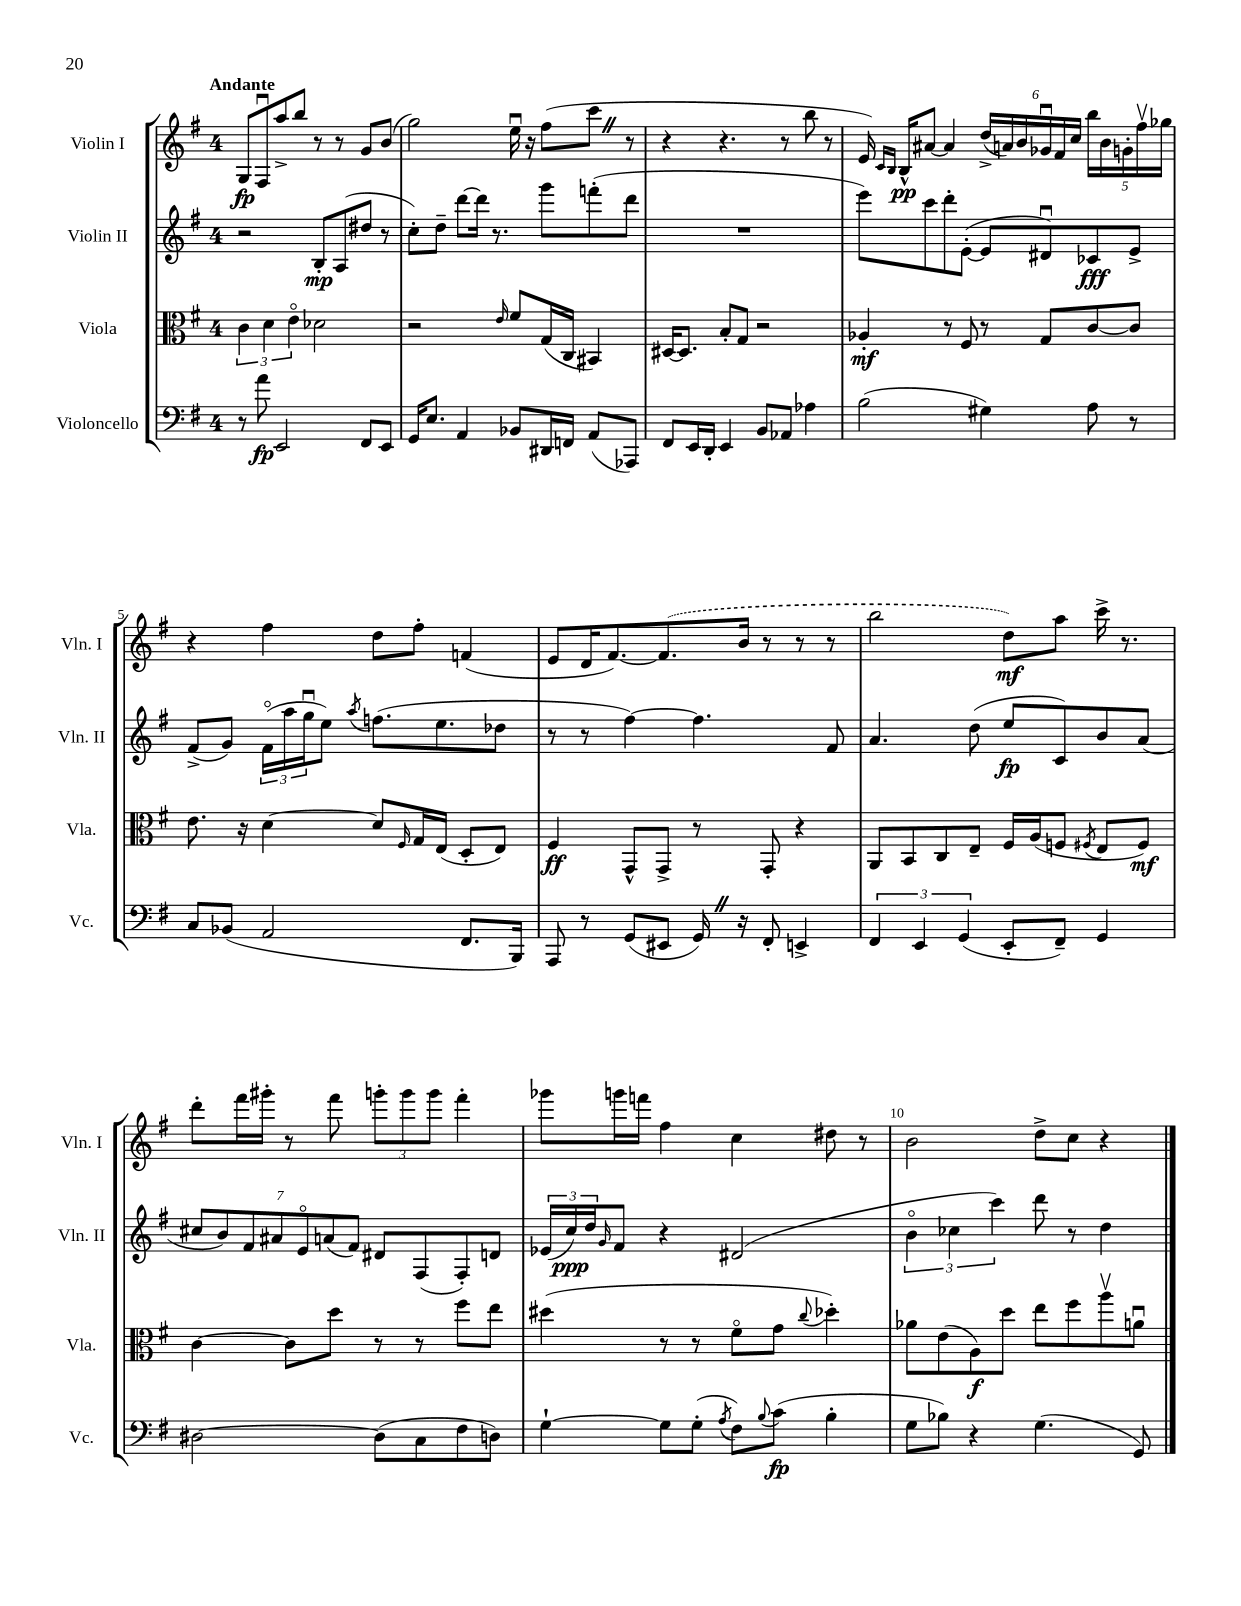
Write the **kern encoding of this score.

**kern	**dynam	**kern	**dynam	**kern	**dynam	**kern	**dynam
*part4	*part4	*part3	*part3	*part2	*part2	*part1	*part1
*staff4	*staff4	*staff3	*staff3	*staff2	*staff2	*staff1	*staff1
*I"Violoncello	*	*I"Viola	*	*I"Violin II	*	*I"Violin I	*
*I'Vc.	*	*I'Vla.	*	*I'Vln. II	*	*I'Vln. I	*
*clefF4	*	*clefC3	*	*clefG2	*	*clefG2	*
*k[f#]	*	*k[f#]	*	*k[f#]	*	*k[f#]	*
*M4/4	*	*M4/4	*	*M4/4	*	*M4/4	*
=1	=1	=1	=1	=1	=1	=1	=1
!	!	!	!	!	!	!LO:TX:a:B:t=Andante	!
8r	.	6c\	.	2r	.	8G/L	fp
8a\	fp	.	.	.	.	8F#u/	.
.	.	6d\	.	.	.	.	.
2EE/	.	.	.	.	.	8aa^/	.
.	.	6e\	.	.	.	.	.
.	.	.	.	.	.	8bb/J	.
.	.	2d-X\	.	8B'/L	mp	8r	.
.	.	.	.	(8A/	.	8r	.
8FF#/L	.	.	.	8dd#X/J	.	8g/L	.
8EE/J	.	.	.	8r	.	(8b/J	.
=2	=2	=2	=2	=2	=2	=2	=2
16GG/KL	.	2r	.	8cc'\L)	.	2gg\)	.
8.E/J	.	.	.	.	.	.	.
.	.	.	.	8dd~\J	.	.	.
4AA/	.	.	.	[8ddd\L	.	.	.
.	.	.	.	16ddd\Jk]	.	.	.
.	.	.	.	8.r	.	.	.
.	.	16qqe/	.	.	.	.	.
8BB-X/L	.	8f#/L	.	.	.	16eeu\	.
.	.	.	.	.	.	16r	.
16DD#X/L	.	(16G/L	.	8ggg\L	.	(8ff#\L	.
16FFn/JJ	.	16C/JJ	.	.	.	.	.
(8AA/L	.	4BB#X/)	.	(8fffn'\	.	8cccZ\J	.
8AAA-X/J)	.	.	.	8ddd\J	.	8r	.
=3	=3	=3	=3	=3	=3	=3	=3
8FF#/L	.	[16D#X/KL	.	1r	.	4r	.
.	.	8.D#/J]	.	.	.	.	.
16EE/L	.	.	.	.	.	.	.
16DD'/JJ	.	.	.	.	.	.	.
4EE/	.	8B'/L	.	.	.	4.r	.
.	.	8G/J	.	.	.	.	.
8BB/L	.	2r	.	.	.	.	.
8AA-X/J	.	.	.	.	.	8r	.
4A-X\	.	.	.	.	.	8bb\	.
.	.	.	.	.	.	8r	.
=4	=4	=4	=4	=4	=4	=4	=4
(2B\	.	4A-X'/	mf	8eee\L)	.	16e/)	.
.	.	.	.	.	.	16qqc/LL	.
.	.	.	.	.	.	16qqB/JJ	.
.	.	.	.	.	.	16B^^/KL	pp
.	.	.	.	8ccc\	.	[8a#X/J	.
.	.	8r	.	8ddd'\	.	4a#/]	.
.	.	8F#/	.	([8e'\J	.	.	.
4G#X\)	.	8r	.	8e/L]	.	(24dd^/LL	.
.	.	.	.	.	.	24an/)	.
.	.	.	.	.	.	24b/	.
.	.	8G/L	.	8d#Xu/)	.	24g-Xu/	.
.	.	.	.	.	.	24f#/	.
.	.	.	.	.	.	24cc/JJ	.
8A\	.	[8c/	.	8c-X/	fff	20bb\LL	.
.	.	.	.	.	.	20b\	.
.	.	.	.	.	.	20gn'\	.
8r	.	8c/J]	.	8e^/J	.	.	.
.	.	.	.	.	.	20ff#v\	.
.	.	.	.	.	.	20gg-X\JJ	.
!!LO:LB:g=z
=5	=5	=5	=5	=5	=5	=5	=5
8C/L	.	8.e\	.	(8f#^/L	.	4r	.
(8BB-X/J	.	.	.	8g/J)	.	.	.
.	.	16r	.	.	.	.	.
2AA/	.	[4d\	.	(24f#\LL	.	4ff#\	.
.	.	.	.	24aa\	.	.	.
.	.	.	.	24ggu\J	.	.	.
.	.	.	.	8ee\J)	.	.	.
.	.	.	.	8qaa/	.	.	.
.	.	8d/L]	.	(8.ffn\L	.	8dd\L	.
.	.	16qqF#/	.	.	.	.	.
.	.	16G/L	.	.	.	8ff#'\J	.
.	.	(16E/JJ	.	8.ee\	.	.	.
8.FF#/L	.	8D'/L	.	.	.	(4fn/	.
.	.	8E/J)	.	8dd-X\J	.	.	.
16BBB/Jk)	.	.	.	.	.	.	.
=6	=6	=6	=6	=6	=6	=6	=6
8AAA/	.	4F#/	ff	8r	.	8e/L	.
8r	.	.	.	8r	.	16d/K	.
.	.	.	.	.	.	[8.f#/)	.
(8GG/L	.	8GG^^/L	.	[4ff#\)	.	.	.
8EE#X/J	.	8GG^/J	.	.	.	(8.f#/]	.
16GGZ/)	.	8r	.	4.ff#\]	.	.	.
16r	.	.	.	.	.	16b/Jk	.
8FF#'/	.	8GG'/	.	.	.	8r	.
4EEn^/	.	4r	.	.	.	8r	.
.	.	.	.	8f#/	.	8r	.
=7	=7	=7	=7	=7	=7	=7	=7
6FF#/	.	8AA/L	.	4.a/	.	2bb\	.
.	.	8BB/	.	.	.	.	.
6EE/	.	.	.	.	.	.	.
.	.	8C/	.	.	.	.	.
(6GG/	.	.	.	.	.	.	.
.	.	8E~/J	.	(8dd\	.	.	.
8EE'/L	.	16F#/LL	.	8ee/L	fp	8dd\L)	mf
.	.	(16A/J	.	.	.	.	.
8FF#~/J)	.	8Fn/J	.	8c/)	.	8aa\J	.
.	.	8qF#X/	.	.	.	.	.
4GG/	.	8E/L	.	8b/	.	16ccc^\	.
.	.	.	.	.	.	8.r	.
.	.	8F#/J)	mf	(8a/J	.	.	.
!!LO:LB:g=z
=8	=8	=8	=8	=8	=8	=8	=8
[2D#X\	.	[4c\	.	14cc#X/L	.	8ddd'\L	.
.	.	.	.	14b/)	.	.	.
.	.	.	.	.	.	16fff#\L	.
.	.	.	.	14f#/	.	.	.
.	.	.	.	.	.	16ggg#X'\JJ	.
.	.	.	.	14a#X/	.	.	.
.	.	8c\L]	.	.	.	8r	.
.	.	.	.	14e/	.	.	.
.	.	.	.	(14an/	.	.	.
.	.	8dd\J	.	.	.	8fff#\	.
.	.	.	.	14f#/J)	.	.	.
(8D#\L]	.	8r	.	8d#X/L	.	12gggn'\L	.
.	.	.	.	.	.	12ggg\	.
8C\	.	8r	.	(8F#/	.	.	.
.	.	.	.	.	.	12ggg\J	.
8F#\	.	8ff#\L	.	8F#'/)	.	4fff#'\	.
8Dn\J)	.	8ee\J	.	8dn/J	.	.	.
=9	=9	=9	=9	=9	=9	=9	=9
[4G`\	.	(4dd#X\	.	(24e-X/LL	.	8ggg-X\L	.
.	.	.	.	24cc/)	ppp	.	.
.	.	.	.	24dd/J	.	.	.
.	.	.	.	16qqg/	.	.	.
.	.	.	.	8f#/J	.	16gggn\L	.
.	.	.	.	.	.	16fffn\JJ	.
8G\L]	.	8r	.	4r	.	4ff#\	.
(8G'\J	.	8r	.	.	.	.	.
8qA/	.	.	.	.	.	.	.
8F#\L)	.	8f#\L	.	(2d#X/	.	4cc\	.
8qqB/	.	.	.	.	.	.	.
(8c\J	fp	8g\J	.	.	.	.	.
.	.	8qqcc/	.	.	.	.	.
4B'\	.	4dd-X'\)	.	.	.	8dd#X\	.
.	.	.	.	.	.	8r	.
=10	=10	=10	=10	=10	=10	=10	=10
8G\L	.	8a-X\L	.	6b\	.	2b\	.
8B-X\J)	.	(8e\	.	.	.	.	.
.	.	.	.	6cc-X\	.	.	.
4r	.	8A\)	f	.	.	.	.
.	.	.	.	6ccc\)	.	.	.
.	.	8dd\J	.	.	.	.	.
(4.G\	.	8ee\L	.	8ddd\	.	8dd^\L	.
.	.	8ff#\	.	8r	.	8cc\J	.
.	.	8aav\	.	4dd\	.	4r	.
8GG/)	.	8anu\J	.	.	.	.	.
==	==	==	==	==	==	==	==
*-	*-	*-	*-	*-	*-	*-	*-
